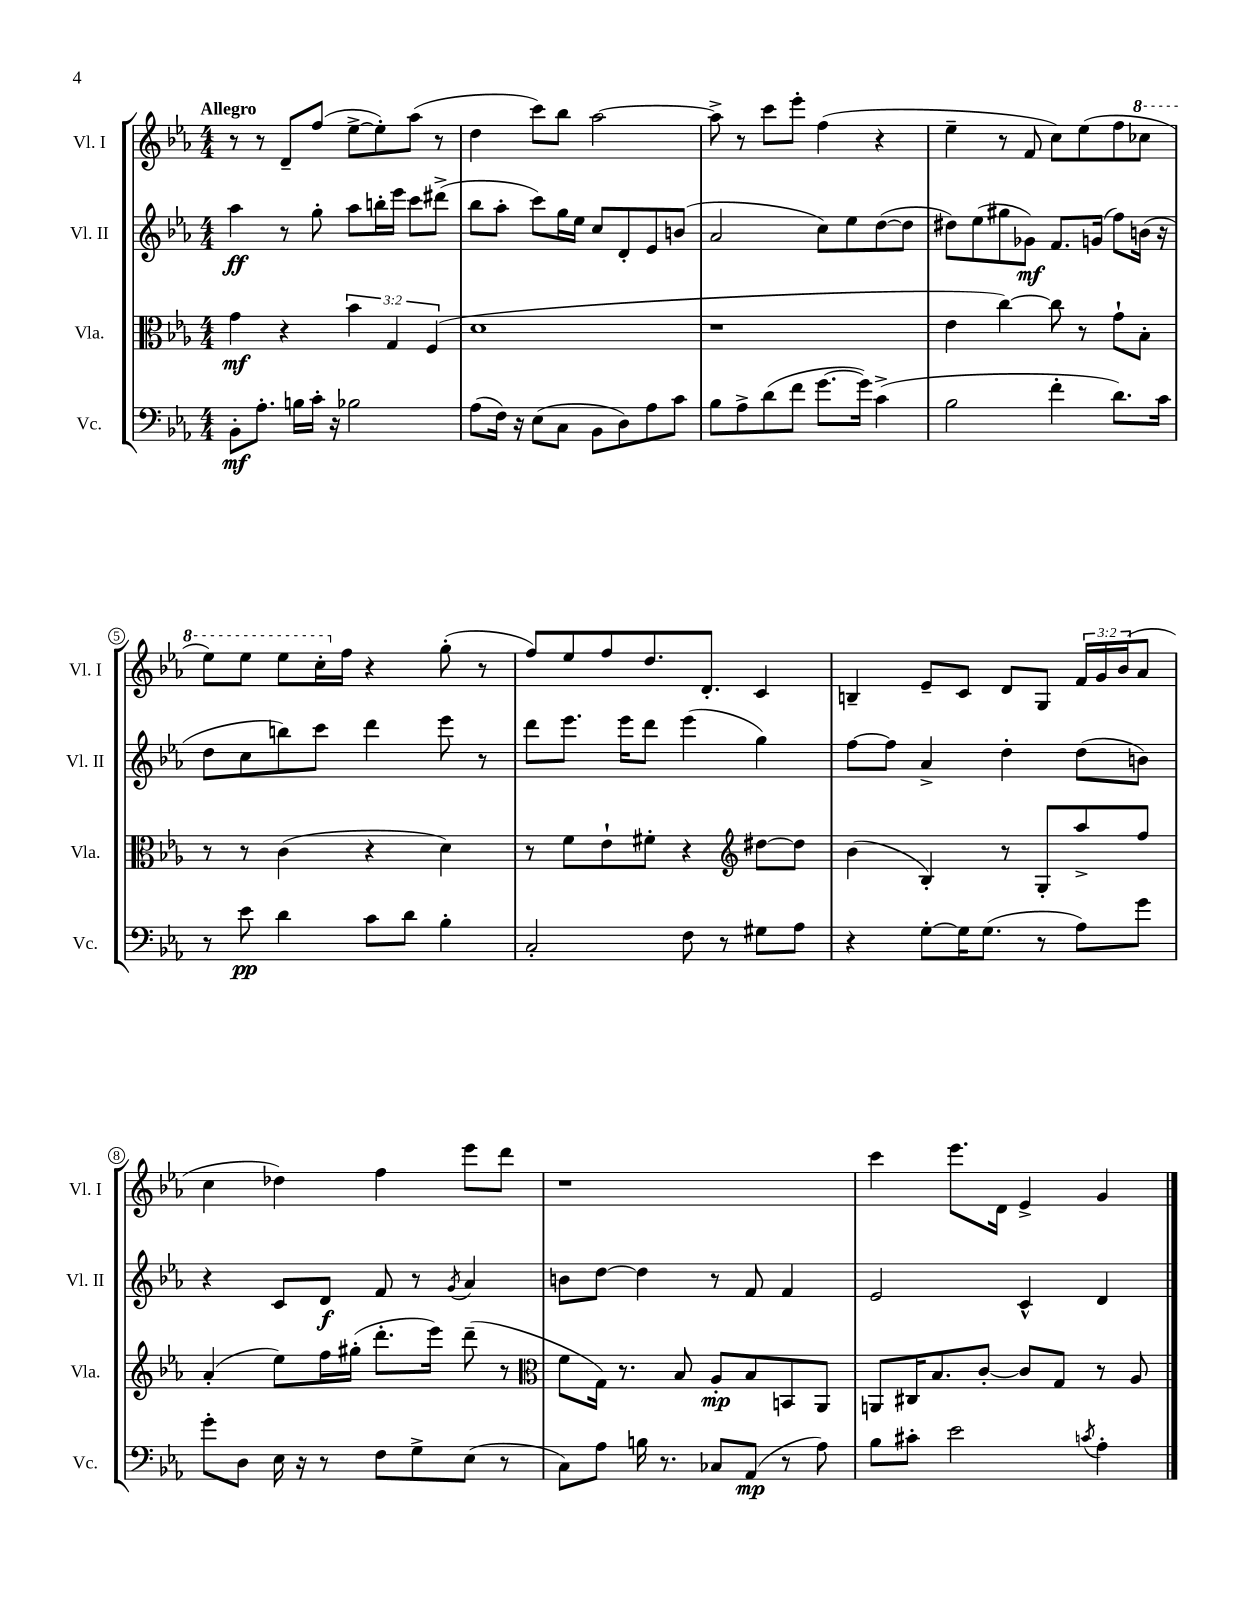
<<
\new StaffGroup <<
\new Staff = "s0" \with { instrumentName = "Vl. I" shortInstrumentName = "Vl. I" } {
    \clef treble \key ees \major \numericTimeSignature \time 4/4 \override Staff.TupletNumber.text = #tuplet-number::calc-fraction-text \tempo "Allegro"
    r8 r8 d'8-- f''8( ees''8~-> ees''8-.) aes''8( r8 |
    d''4 c'''8) bes''8 aes''2~ |
    aes''8-> r8 c'''8 ees'''8-. f''4( r4 |
    ees''4-- r8 f'8 c''8) ees''8( f''8 \ottava #1 ces'''8 |
    ees'''8) ees'''8 ees'''8 c'''16-. \ottava #0 f''16 r4 g''8-.( r8 |
    f''8) ees''8 f''8 d''8. d'8.-. c'4 |
    b4-- ees'8-- c'8 d'8 g8 \tuplet 3/2 { f'16 g'16 bes'16( } aes'8 |
    c''4 des''4) f''4 ees'''8 d'''8 |
    r1 |
    c'''4 ees'''8. d'16 ees'4-> g'4 \bar "|." |
}
\new Staff = "s1" \with { instrumentName = "Vl. II" shortInstrumentName = "Vl. II" } {
    \clef treble \key ees \major \numericTimeSignature \time 4/4
    aes''4\ff r8 g''8-. aes''8 b''16-. ees'''16 c'''8 dis'''8->( |
    bes''8 aes''8-. c'''8) g''16 ees''16 c''8 d'8-. ees'8 b'8( |
    aes'2 c''8) ees''8 d''8~( d''8 |
    dis''8) ees''8( gis''8 ges'8\mf) f'8. g'16( f''8) b'16( r16 |
    d''8 c''8 b''8) c'''8 d'''4 ees'''8 r8 |
    d'''8 ees'''8. ees'''16 d'''8 ees'''4( g''4) |
    f''8~ f''8 aes'4-> d''4-. d''8( b'8) |
    r4 c'8 d'8\f f'8 r8 \acciaccatura { g'8 } aes'4 |
    b'8 d''8~ d''4 r8 f'8 f'4 |
    ees'2 c'4-^ d'4 \bar "|." |
}
\new Staff = "s2" \with { instrumentName = "Vla." shortInstrumentName = "Vla." } {
    \clef alto \key ees \major \numericTimeSignature \time 4/4 \override Staff.TupletNumber.text = #tuplet-number::calc-fraction-text
    g'4\mf r4 \tuplet 3/2 { bes'4 g4 f4( } |
    d'1 |
    r1 |
    ees'4 c''4~) c''8 r8 g'8-! bes8-. |
    r8 r8 c'4( r4 d'4) |
    r8 f'8 ees'8-! fis'8-. r4 \clef treble dis''8~ dis''8 |
    bes'4( bes4-.) r8 g8-. aes''8-> f''8 |
    aes'4-.( ees''8) f''16 gis''16-.( d'''8.-. ees'''16) d'''8--( r8 |
    \clef alto f'8 g16) r8. bes8 aes8-.\mp bes8 b,8 aes,8 |
    a,8 cis16 bes8. c'8~-. c'8 g8 r8 aes8 \bar "|." |
}
\new Staff = "s3" \with { instrumentName = "Vc." shortInstrumentName = "Vc." } {
    \clef bass \key ees \major \numericTimeSignature \time 4/4
    bes,8-.\mf aes8.-. b16 c'16-. r16 bes2 |
    aes8( f16) r16 ees8( c8 bes,8 d8) aes8 c'8 |
    bes8 aes8-> d'8( f'8 g'8.~ g'16) c'4->( |
    bes2 f'4-. d'8.) c'16 |
    r8 ees'8\pp d'4 c'8 d'8 bes4-. |
    c2-. f8 r8 gis8 aes8 |
    r4 g8~-. g16 g8.( r8 aes8) g'8 |
    g'8-. d8 ees16 r16 r8 f8 g8-> ees8( r8 |
    c8) aes8 b16 r8. ces8 aes,8\mp( r8 aes8) |
    bes8 cis'8-. ees'2 \acciaccatura { c'8 } aes4-. \bar "|." |
}
>>
>>
\layout { \context { \Score \override BarNumber.stencil = #(make-stencil-circler 0.1 0.3 ly:text-interface::print) } }
